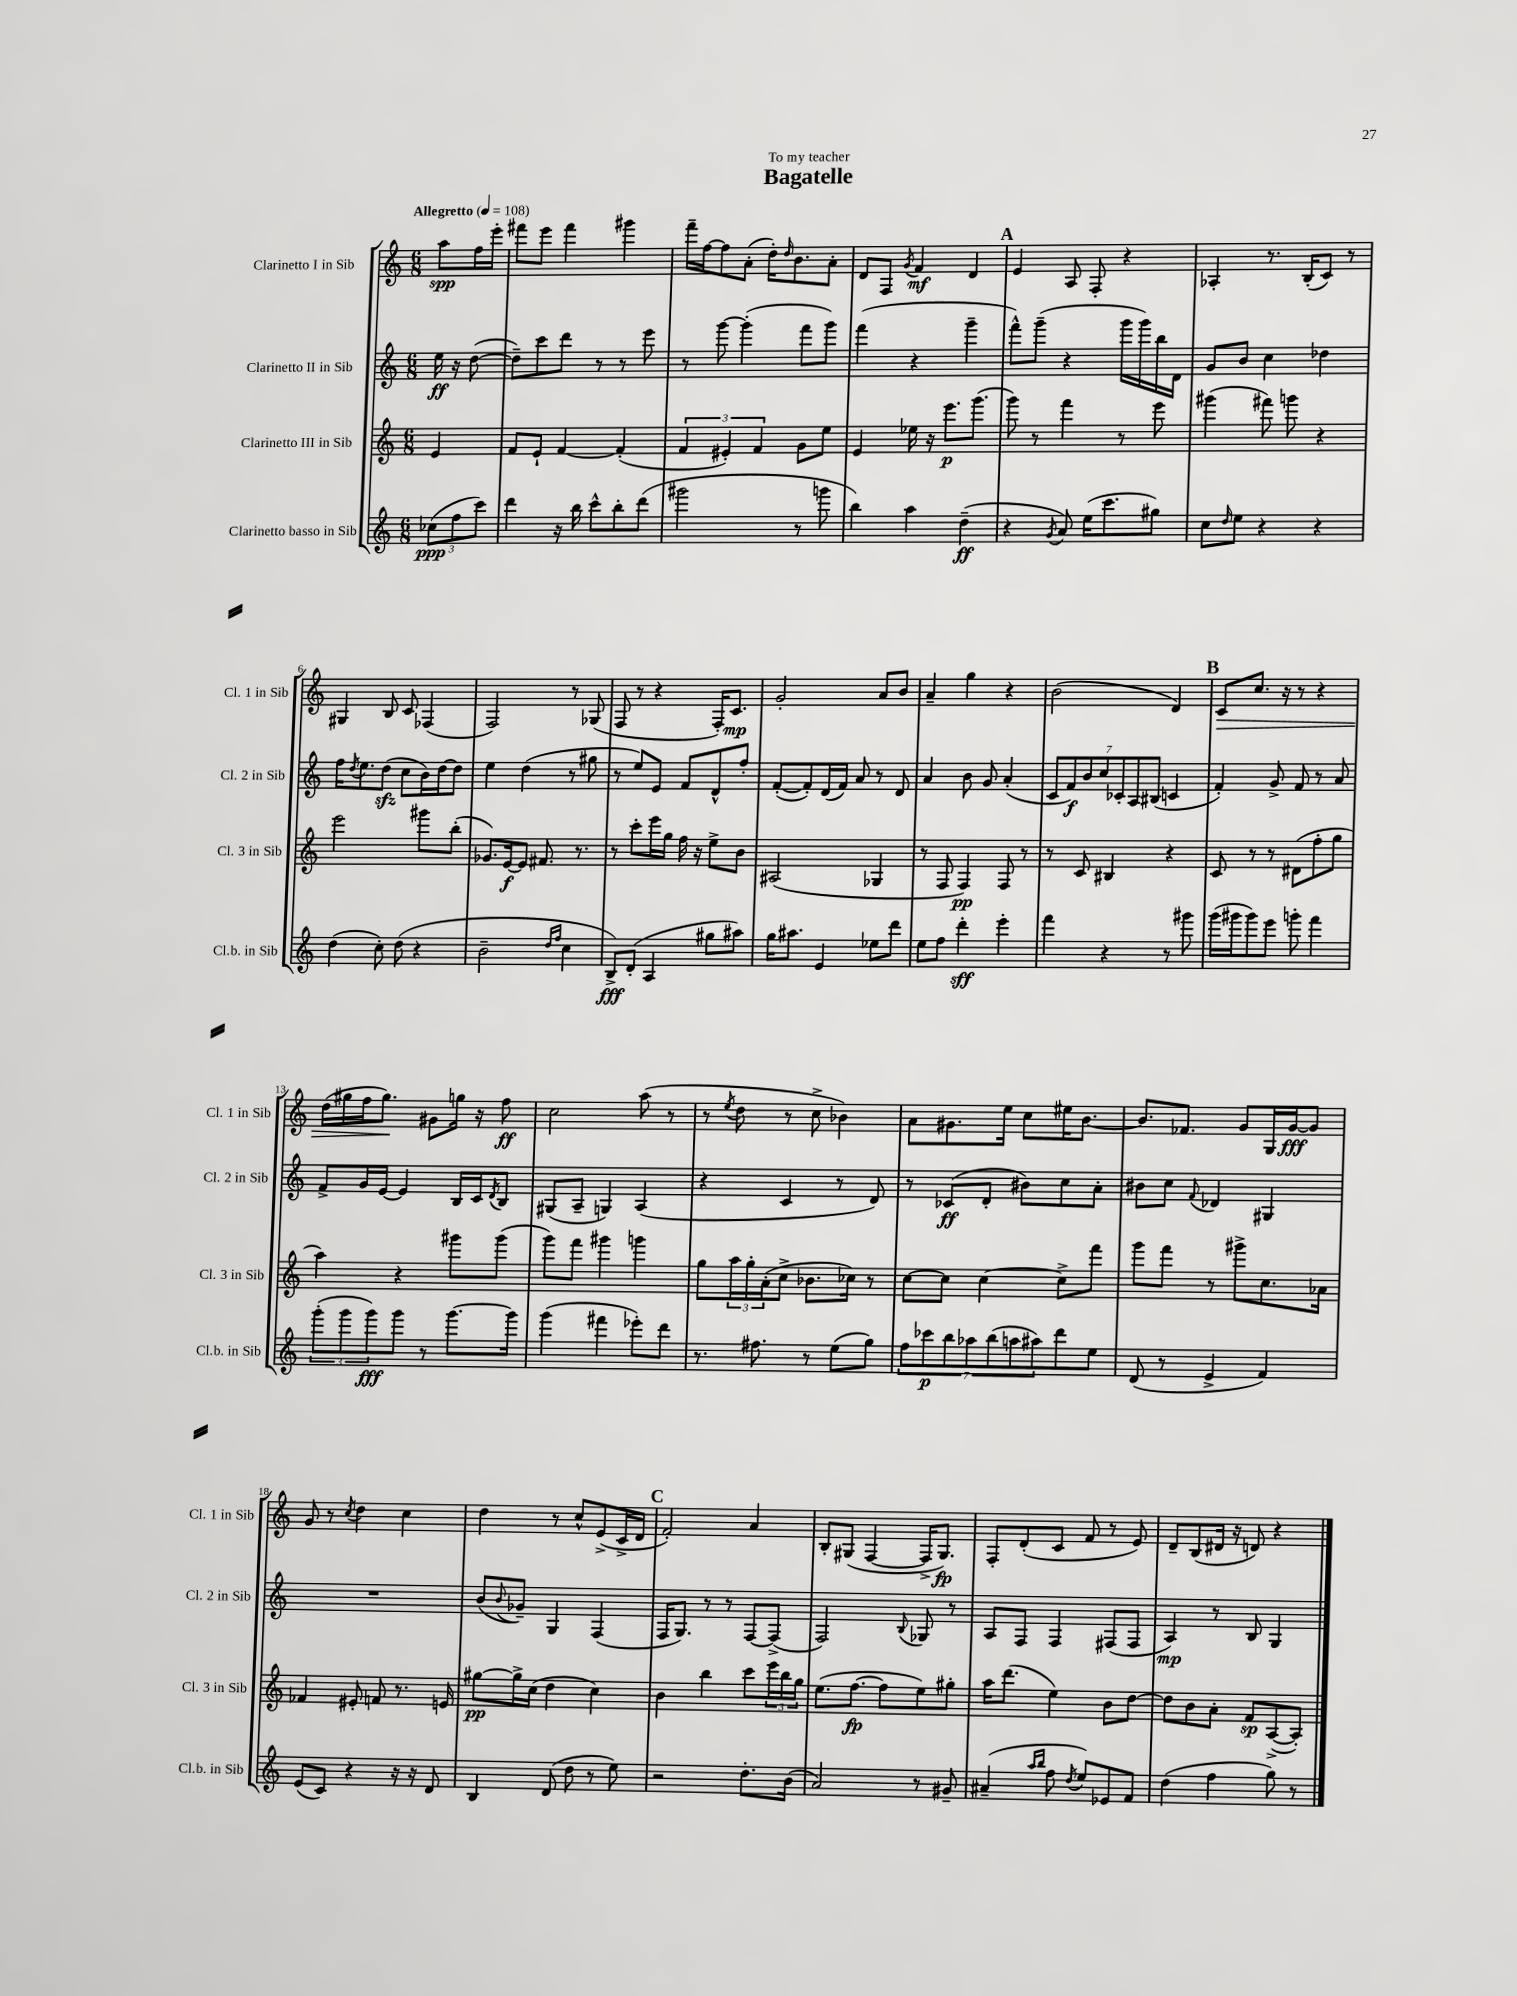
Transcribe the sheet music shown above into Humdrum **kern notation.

**kern	**dynam	**kern	**dynam	**kern	**dynam	**kern	**dynam
*part4	*part4	*part3	*part3	*part2	*part2	*part1	*part1
*staff4	*staff4	*staff3	*staff3	*staff2	*staff2	*staff1	*staff1
*I"Clarinetto basso in Sib	*	*I"Clarinetto III in Sib	*	*I"Clarinetto II in Sib	*	*I"Clarinetto I in Sib	*
*I'Cl.b. in Sib	*	*I'Cl. 3 in Sib	*	*I'Cl. 2 in Sib	*	*I'Cl. 1 in Sib	*
*clefG2	*	*clefG2	*	*clefG2	*	*clefG2	*
*k[]	*	*k[]	*	*k[]	*	*k[]	*
*M6/8	*	*M6/8	*	*M6/8	*	*M6/8	*
*MM108	*	*MM108	*	*MM108	*	*MM108	*
=	=	=	=	=	=	=	=
!	!	!	!	!	!	!LO:TX:a:B:t=Allegretto	!
(12cc-X\L	ppp	4e/	.	16ee\	ff	8aa\L	spp
.	.	.	.	16r	.	.	.
12ff\	.	.	.	.	.	.	.
.	.	.	.	([8dd\	.	16ff\L	.
12ccc\J)	.	.	.	.	.	.	.
.	.	.	.	.	.	16eee'\JJ	.
=1	=1	=1	=1	=1	=1	=1	=1
4ddd\	.	8f/L	.	8dd~\L])	.	8fff#X\L	.
.	.	8e`/J	.	8ccc\	.	8eee\J	.
16r	.	[4f/	.	8ddd\J	.	4fff#\	.
16bb\	.	.	.	.	.	.	.
8ccc^^\L	.	.	.	8r	.	.	.
8bb'\	.	(4f'/]	.	8r	.	4ggg#X\	.
(8ddd\J	.	.	.	8eee\	.	.	.
=2	=2	=2	=2	=2	=2	=2	=2
2ggg#X\	.	6f/	.	8r	.	16fff~\LL	.
.	.	.	.	.	.	[16ff\J	.
.	.	.	.	[8ggg\	.	8ff\]	.
.	.	6e#X'/)	.	.	.	.	.
.	.	.	.	(4ggg'\]	.	(8a'\J	.
.	.	6f/	.	.	.	.	.
.	.	.	.	.	.	16dd'\KL)	.
.	.	.	.	.	.	16qqdd/	.
.	.	.	.	.	.	8.b\	.
8r	.	8g\L	.	8fff\L	.	.	.
8gggn\	.	8ee\J	.	8ggg\J)	.	8a'\J	.
=3	=3	=3	=3	=3	=3	=3	=3
4bb\)	.	4e/	.	(4fff\	.	8d/L	.
.	.	.	.	.	.	8F/J	.
.	.	.	.	.	.	8qg/	.
4aa\	.	16ee-X\	.	4r	.	4f/	mf
.	.	16r	.	.	.	.	.
.	.	8.eee\L	p	.	.	.	.
(4dd~\	ff	.	.	4ggg~\	.	4d/	.
.	.	(8.ggg\J	.	.	.	.	.
!!LO:REH:place=s1:t=A
=4	=4	=4	=4	=4	=4	=4	=4
4r	.	8ggg\)	.	8fff^^\L)	.	4e/	.
.	.	8r	.	(8ggg~\J	.	.	.
8qg/	.	.	.	.	.	.	.
8a/)	.	4fff\	.	4r	.	8A/	.
(16ee\KL	.	.	.	.	.	8F'/	.
8.ccc\	.	.	.	.	.	.	.
.	.	8r	.	16ggg\LL	.	4r	.
.	.	.	.	16ggg\)	.	.	.
8gg#X\J)	.	8eee\	.	16bb\	.	.	.
.	.	.	.	16d\JJ	.	.	.
=5	=5	=5	=5	=5	=5	=5	=5
8cc\L	.	(4ggg#X\	.	8g/L	.	4A-X'/	.
16qqdd/	.	.	.	.	.	.	.
8ee\J	.	.	.	8b/J	.	.	.
4r	.	8fff#X\)	.	4cc\	.	8.r	.
.	.	8gggn\	.	.	.	.	.
.	.	.	.	.	.	(16B'/KL	.
4r	.	4r	.	4dd-X\	.	8c/J)	.
.	.	.	.	.	.	8r	.
!!LO:LB:g=z
=6	=6	=6	=6	=6	=6	=6	=6
(4dd\	.	2eee\	.	16ff\KL	.	4G#X/	.
.	.	.	.	8qdd/	.	.	.
.	.	.	.	8.ee\	.	.	.
8cc'\)	.	.	.	(8ddzz\J	.	8B/	.
(8dd\	.	.	.	8cc\L	.	8c/	.
4r	.	8ggg#X\L	.	16b\L)	.	(4F-X/	.
.	.	.	.	[16dd\J	.	.	.
.	.	(8bb'\J	.	8dd\J]	.	.	.
=7	=7	=7	=7	=7	=7	=7	=7
2b~\	.	8.g-X/L)	.	4ee\	.	2F/)	.
.	.	[16e/k	f	.	.	.	.
.	.	8e/J]	.	(4dd\	.	.	.
.	.	8.f#X/	.	.	.	.	.
16qqdd/LL	.	.	.	.	.	.	.
16qqff/JJ	.	.	.	.	.	.	.
4cc\	.	.	.	8r	.	8r	.
.	.	8.r	.	.	.	.	.
.	.	.	.	8gg#X\	.	(8G-X/	.
=8	=8	=8	=8	=8	=8	=8	=8
8B^/L)	fff	8r	.	8r	.	8F/	.
(8d'/J	.	8ccc'\L	.	8ee/L)	.	8r	.
4A/	.	16eee\L	.	8e/J	.	4r	.
.	.	16gg\JJ	.	.	.	.	.
.	.	16ff\	.	8f/L	.	.	.
.	.	16r	.	.	.	.	.
8gg#X\L	.	8ee^\L	.	8d^^/	.	16F'/KL)	.
.	.	.	.	.	.	8.c/J	mp
8aa#X\J)	.	8b\J	.	8ff'/J	.	.	.
=9	=9	=9	=9	=9	=9	=9	=9
16gg\KL	.	(2A#X/	.	([8f'/L	.	2g'/	.
8.aa#X\J	.	.	.	.	.	.	.
.	.	.	.	8f'/])	.	.	.
4e/	.	.	.	(16d/L	.	.	.
.	.	.	.	16f/JJ)	.	.	.
.	.	.	.	8a/	.	.	.
8ee-X\L	.	4G-X/	.	8r	.	8a/L	.
8ddd\J	.	.	.	8d/	.	8b/J	.
=10	=10	=10	=10	=10	=10	=10	=10
8ee\L	.	8r	.	4a/	.	4a~/	.
8ff\J	.	8F/	.	.	.	.	.
4ddd'\	sff	4F/)	pp	8b\	.	4gg\	.
.	.	.	.	8g/	.	.	.
4eee'\	.	8F/	.	(4a'/	.	4r	.
.	.	8r	.	.	.	.	.
=11	=11	=11	=11	=11	=11	=11	=11
4fff\	.	8r	.	14c/L	.	(2b\	.
.	.	.	.	14f/)	f	.	.
.	.	8c/	.	.	.	.	.
.	.	.	.	14b/	.	.	.
.	.	.	.	14cc/	.	.	.
4r	.	4B#X/	.	.	.	.	.
.	.	.	.	14c-X'/	.	.	.
.	.	.	.	14A/	.	.	.
.	.	.	.	(14B#X/J	.	.	.
8r	.	4r	.	4cn/	.	4d/)	.
8ggg#X\	.	.	.	.	.	.	.
!!LO:REH:place=s1:t=B
=12	=12	=12	=12	=12	=12	=12	=12
!	!	!	!	!	!	!	!LO:HP:b
(16ggg\LL	.	8c/	.	4f'/)	.	8c/L	>
16ggg#X\J	.	.	.	.	.	.	.
8ggg#\)	.	8r	.	.	.	8.cc/J	.
8eee\J	.	8r	.	8g^/	.	.	.
.	.	.	.	.	.	16r	.
8gggn'\	.	(8d#X\L	.	8f/	.	8r	.
4fff\	.	8ff'\	.	8r	.	4r	.
.	.	8gg\J	.	8a/	.	.	.
!!LO:LB:g=z
=13	=13	=13	=13	=13	=13	=13	=13
(12ggg'\L	.	4aa\)	.	8f^/L	.	(16dd\LL	.
.	.	.	.	.	.	16gg#X\	.
12ggg\	.	.	.	.	.	.	.
.	.	.	.	16g/L	.	16ff\J	.
12ggg\)	fff	.	.	.	.	.	.
.	.	.	.	[16e/JJ	.	8.gg#\J)	.
8ggg\J	.	4r	.	4e/]	.	.	.
8r	.	.	.	.	.	8g#X\L	]
[8.ggg\L	.	8ggg#X\L	.	16B/LL	.	16ggn\Jk	.
.	.	.	.	16c/J	.	16r	.
.	.	.	.	8qd/	.	.	.
.	.	(8ggg#\J	.	8B/J	.	8ff\	ff
16ggg\Jk]	.	.	.	.	.	.	.
=14	=14	=14	=14	=14	=14	=14	=14
(4ggg\	.	8ggg\L)	.	(8G#X/L	.	2cc\	.
.	.	8fff\J	.	8A~/J	.	.	.
4fff#X\	.	4ggg#X\	.	4Gn/)	.	.	.
8eee-X'\L)	.	4gggn\	.	(4A/	.	(8aa\	.
8ddd\J	.	.	.	.	.	8r	.
=15	=15	=15	=15	=15	=15	=15	=15
8.r	.	8gg\L	.	4r	.	8r	.
.	.	.	.	.	.	8qee/	.
.	.	24aa\L	.	.	.	8dd\	.
.	.	24gg'\	.	.	.	.	.
8.ff#X\	.	.	.	.	.	.	.
.	.	(24a'\J	.	.	.	.	.
.	.	8cc^\J	.	4c/	.	8r	.
8r	.	8.b-X\L	.	.	.	8cc^\	.
(8ee\L	.	.	.	8r	.	4b-X\)	.
.	.	16cc-X\Jk)	.	.	.	.	.
8gg\J)	.	8r	.	8d/)	.	.	.
=16	=16	=16	=16	=16	=16	=16	=16
14ff\L	.	[8cc\L	.	8r	.	8a\L	.
14ccc-X\	p	.	.	.	.	.	.
.	.	8cc\J]	.	(8c-X/L	ff	8.g#X\	.
14bb\	.	.	.	.	.	.	.
14aa-X\	.	.	.	.	.	.	.
.	.	[4cc\	.	8d'/J	.	.	.
(14bb\	.	.	.	.	.	.	.
.	.	.	.	.	.	16ee\Jk	.
14aan\	.	.	.	.	.	.	.
.	.	.	.	8b#X\L)	.	8cc\L	.
14aa#X\)	.	.	.	.	.	.	.
8ddd\	.	8cc^\L]	.	8cc\	.	16ee#X\K	.
.	.	.	.	.	.	[8.b\J	.
8ee\J	.	8fff\J	.	8a'\J	.	.	.
=17	=17	=17	=17	=17	=17	=17	=17
(8d/	.	8ggg\L	.	8b#X\L	.	8.b/L]	.
8r	.	8fff\J	.	8cc\J	.	.	.
.	.	.	.	.	.	8.f-X/J	.
.	.	.	.	8qqf/	.	.	.
4e^/	.	8r	.	4d-X/	.	.	.
.	.	8ggg#X^\L	.	.	.	8g/L	.
4f/)	.	8.cc\	.	4G#X/	.	16G/L	.
.	.	.	.	.	.	[16g/J	fff
.	.	.	.	.	.	8g/J]	.
.	.	16a-X\Jk	.	.	.	.	.
!!LO:LB:g=z
=18	=18	=18	=18	=18	=18	=18	=18
(8e/L	.	4f-X/	.	2.r	.	8g/	.
8c/J)	.	.	.	.	.	8r	.
.	.	.	.	.	.	8qcc/	.
4r	.	8e#X'/	.	.	.	4dd\	.
.	.	8fn/	.	.	.	.	.
16r	.	8.r	.	.	.	4cc\	.
16r	.	.	.	.	.	.	.
8d/	.	.	.	.	.	.	.
.	.	16en/	.	.	.	.	.
=19	=19	=19	=19	=19	=19	=19	=19
4B/	.	[8gg#X\L	pp	(8b/L	.	4dd\	.
.	.	.	.	8qqb/	.	.	.
.	.	16gg#^\L]	.	8g-X~/J)	.	.	.
.	.	(16cc\JJ	.	.	.	.	.
(8d/	.	4dd\	.	4G/	.	8r	.
8dd\	.	.	.	.	.	8cc^^/L	.
8r	.	4cc\)	.	(4F/	.	(8e^/	.
8ee\)	.	.	.	.	.	16c^/L	.
.	.	.	.	.	.	16d/JJ	.
!!LO:REH:place=s1:t=C
=20	=20	=20	=20	=20	=20	=20	=20
2r	.	4b\	.	16F/KL	.	2f'/)	.
.	.	.	.	8.G/J)	.	.	.
.	.	4bb\	.	8r	.	.	.
.	.	.	.	8r	.	.	.
8.dd'\L	.	8ccc\L	.	[8F/L	.	4a/	.
.	.	24eee\L	.	(8F^/J]	.	.	.
.	.	24bb\	.	.	.	.	.
(16b\Jk	.	.	.	.	.	.	.
.	.	24gg\JJ	.	.	.	.	.
=21	=21	=21	=21	=21	=21	=21	=21
2a/)	.	(8.ee\L	.	2F/)	.	8B'/L	.
.	.	.	.	.	.	(8G#X/J	.
.	.	[8.ff\J	fp	.	.	.	.
.	.	.	.	.	.	[4F/	.
.	.	8ff\L]	.	.	.	.	.
.	.	.	.	8qqB/	.	.	.
8r	.	8ee\)	.	8G-X/	.	16F^/KL]	.
.	.	.	.	.	.	8.G#/J)	fp
8g#X~/	.	8gg#X'\J	.	8r	.	.	.
=22	=22	=22	=22	=22	=22	=22	=22
(4a#X~/	.	16aa\KL	.	8A/L	.	8F'/L	.
.	.	(8.ddd\J	.	.	.	.	.
.	.	.	.	8F/J	.	(8d'/	.
16qqaa/LL	.	.	.	.	.	.	.
16qqbb/JJ	.	.	.	.	.	.	.
8ff\	.	4ee\)	.	4F/	.	8c/J	.
8qdd/	.	.	.	.	.	.	.
8ee/L)	.	.	.	.	.	8f/	.
8e-X/	.	8b\L	.	(8F#X/L	.	8r	.
8f/J	.	[8dd\J	.	8F#/J	.	8e/)	.
=23	=23	=23	=23	=23	=23	=23	=23
(4dd\	.	8dd\L]	.	4A/)	mp	8d~/L	.
.	.	8b\	.	.	.	(8B/	.
4ff\	.	8a'\J	.	8r	.	16d#X/Jk	.
.	.	.	.	.	.	16r	.
.	.	8f/L	sp	8B/	.	8dn/)	.
8gg\)	.	([8A^/	.	4G/	.	4r	.
8r	.	8A'/J])	.	.	.	.	.
==	==	==	==	==	==	==	==
*-	*-	*-	*-	*-	*-	*-	*-
